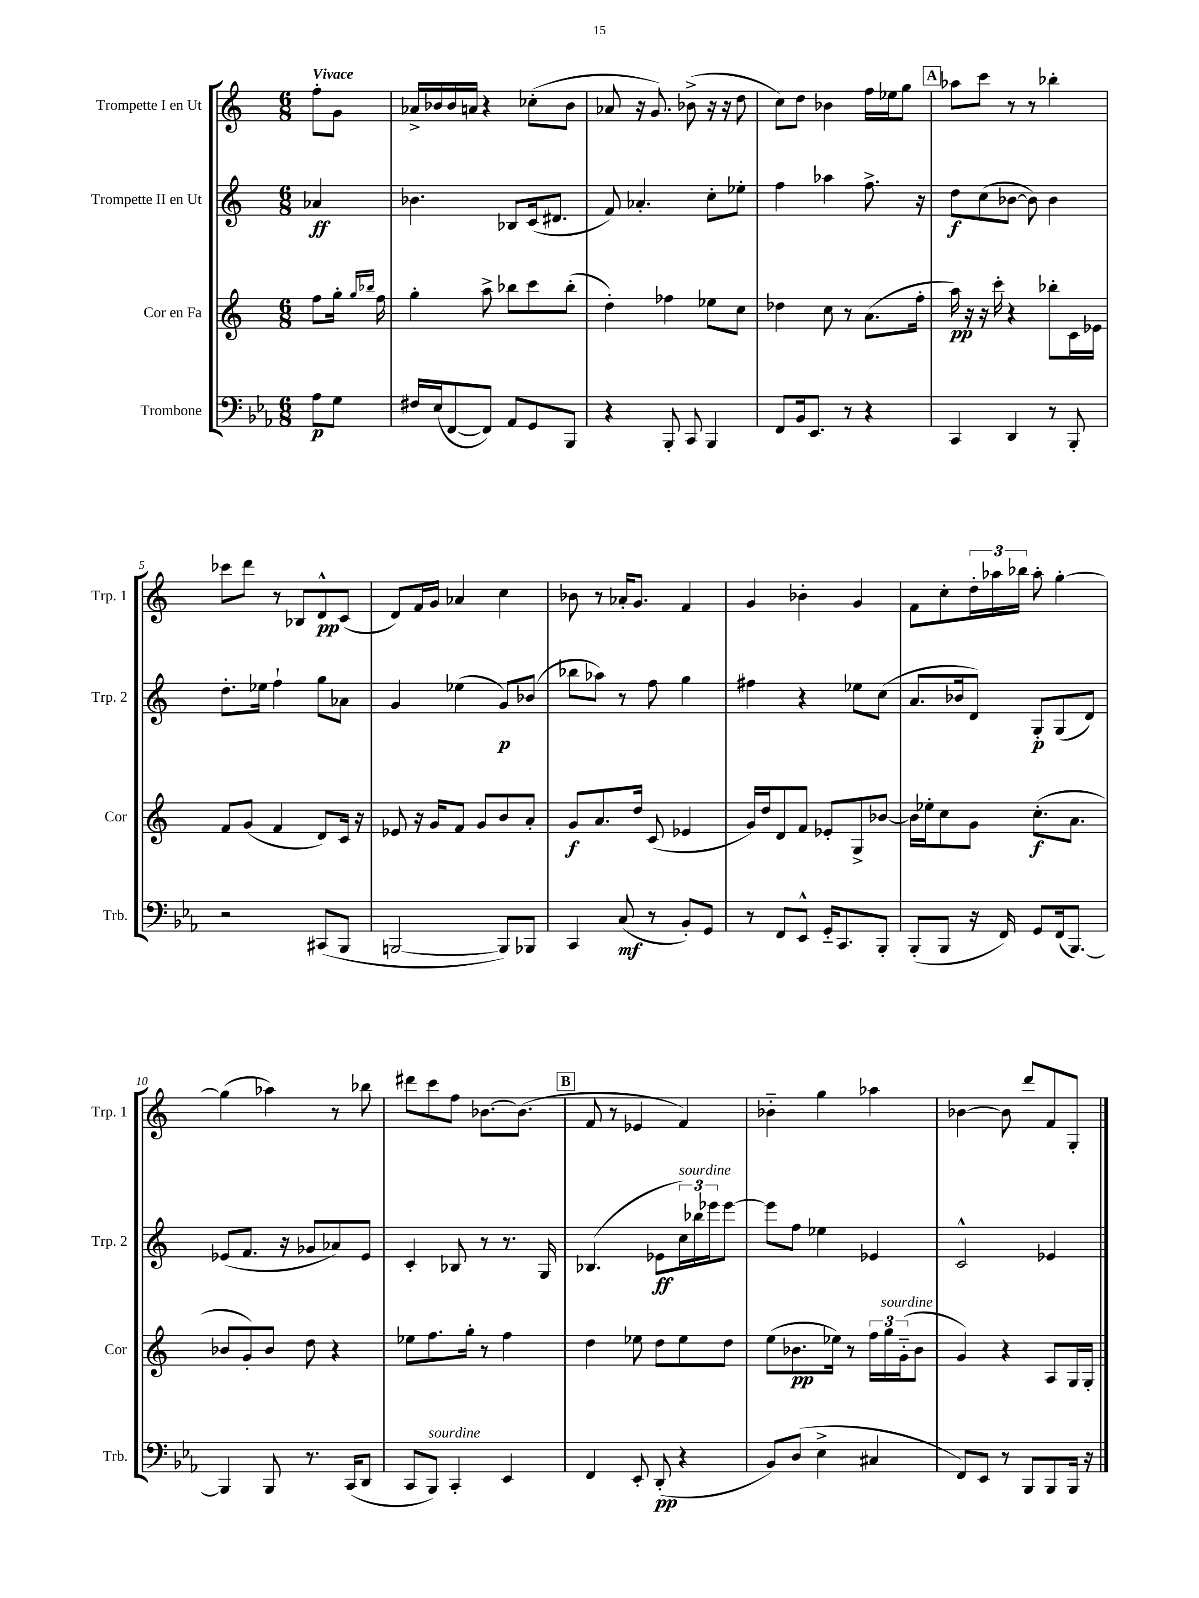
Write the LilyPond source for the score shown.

<<
\new StaffGroup <<
\new Staff = "s0" \with { instrumentName = "Trompette I en Ut" shortInstrumentName = "Trp. 1" } {
    \clef treble \key c \major \numericTimeSignature \time 6/8 \partial 4 \tempo "Vivace"
    f''8-. g'8 |
    aes'16-> bes'16 bes'16 a'16 r4 ces''8-.( bes'8 |
    aes'8 r16 g'8.) bes'8->( r16 r16 d''8 |
    c''8) d''8 bes'4 f''16 ees''16 g''8 |
    \mark \markup { \box "A" } aes''8 c'''8 r8 r8 bes''4-. |
    ces'''8 d'''8 r8 bes8 d'8-^\pp c'8( |
    d'8) f'16 g'16 aes'4 c''4 |
    bes'8 r8 aes'16-. g'8. f'4 |
    g'4 bes'4-. g'4 |
    f'8 c''8-. \tuplet 3/2 { d''16-. aes''16 bes''16 } aes''8-. g''4~-. |
    g''4( aes''4) r8 bes''8 |
    dis'''8 c'''8 f''8 bes'8.~ bes'8.( |
    \mark \markup { \box "B" } f'8 r8 ees'4 f'4) |
    bes'4-_ g''4 aes''4 |
    bes'4~ bes'8 d'''8 f'8 g8-. \bar "|." |
}
\new Staff = "s1" \with { instrumentName = "Trompette II en Ut" shortInstrumentName = "Trp. 2" } {
    \clef treble \key c \major \numericTimeSignature \time 6/8 \partial 4
    aes'4\ff |
    bes'4. bes8 c'16( dis'8. |
    f'8) aes'4.-. c''8-. ees''8-. |
    f''4 aes''4 f''8.-> r16 |
    \mark \markup { \box "A" } d''8\f c''8( bes'8~ bes'8) bes'4 |
    d''8.-. ees''16 f''4-! g''8 aes'8 |
    g'4 ees''4( g'8\p) bes'8( |
    bes''8 aes''8) r8 f''8 g''4 |
    fis''4 r4 ees''8 c''8( |
    a'8. bes'16 d'8) g8-.\p g8( d'8) |
    ees'8( f'8. r16 ges'8 aes'8) ees'8 |
    c'4-. bes8 r8 r8. g16 |
    \mark \markup { \box "B" } bes4.( ees'8\ff \tuplet 3/2 { c''16^\markup { \italic "sourdine" }) bes''16 ees'''16 } ees'''8~ |
    ees'''8 f''8 ees''4 ees'4 |
    c'2-^ ees'4 \bar "|." |
}
\new Staff = "s2" \with { instrumentName = "Cor en Fa" shortInstrumentName = "Cor" } {
    \clef treble \key c \major \numericTimeSignature \time 6/8 \partial 4
    f''8 g''16-. \grace { g''16 bes''16 } f''16 |
    g''4-. a''8-> bes''8 c'''8 bes''8-.( |
    d''4-.) fes''4 ees''8 c''8 |
    des''4 c''8 r8 a'8.( f''16-. |
    \mark \markup { \box "A" } a''16\pp) r16 r16 c'''16-. r4 bes''8-. c'16 ees'16 |
    f'8 g'8( f'4 d'8) c'16 r16 |
    ees'8 r16 g'16 f'8 g'8 b'8 a'8-. |
    g'8\f a'8. d''16 c'8( ees'4 |
    g'16) d''16 d'8 f'8 ees'8-. g8-> bes'8~ |
    bes'16 ees''16-. c''8 g'8 c''8.-.\f( a'8. |
    bes'8 g'8-.) bes'8 d''8 r4 |
    ees''8 f''8. g''16-. r8 f''4 |
    \mark \markup { \box "B" } d''4 ees''8 d''8 ees''8 d''8 |
    e''8( bes'8.\pp ees''16) r8 \tuplet 3/2 { f''16 g''16^\markup { \italic "sourdine" } g'16-_( } bes'8 |
    g'4) r4 a8 g16 g16-. \bar "|." |
}
\new Staff = "s3" \with { instrumentName = "Trombone" shortInstrumentName = "Trb." } {
    \clef bass \key ees \major \numericTimeSignature \time 6/8 \partial 4
    aes8\p g8 |
    fis16 ees16( f,8~ f,8) aes,8 g,8 bes,,8 |
    r4 bes,,8-. c,8 bes,,4 |
    f,8 bes,16 ees,8. r8 r4 |
    \mark \markup { \box "A" } c,4 d,4 r8 bes,,8-. |
    r2 cis,8( bes,,8 |
    b,,2~ b,,8) bes,,8 |
    c,4 c8\mf( r8 bes,8-.) g,8 |
    r8 f,8 ees,8-^ g,16-_ c,8. bes,,8-. |
    bes,,8-.( bes,,8 r16 f,16) g,8 f,16( bes,,8.~) |
    bes,,4 bes,,8 r8. c,16( d,8 |
    c,8 bes,,8^\markup { \italic "sourdine" }) c,4-. ees,4 |
    \mark \markup { \box "B" } f,4 ees,8-. d,8-.\pp( r4 |
    bes,8) d8( ees4-> cis4 |
    f,8) ees,8 r8 bes,,8 bes,,8 bes,,16 r16 \bar "|." |
}
>>
>>
